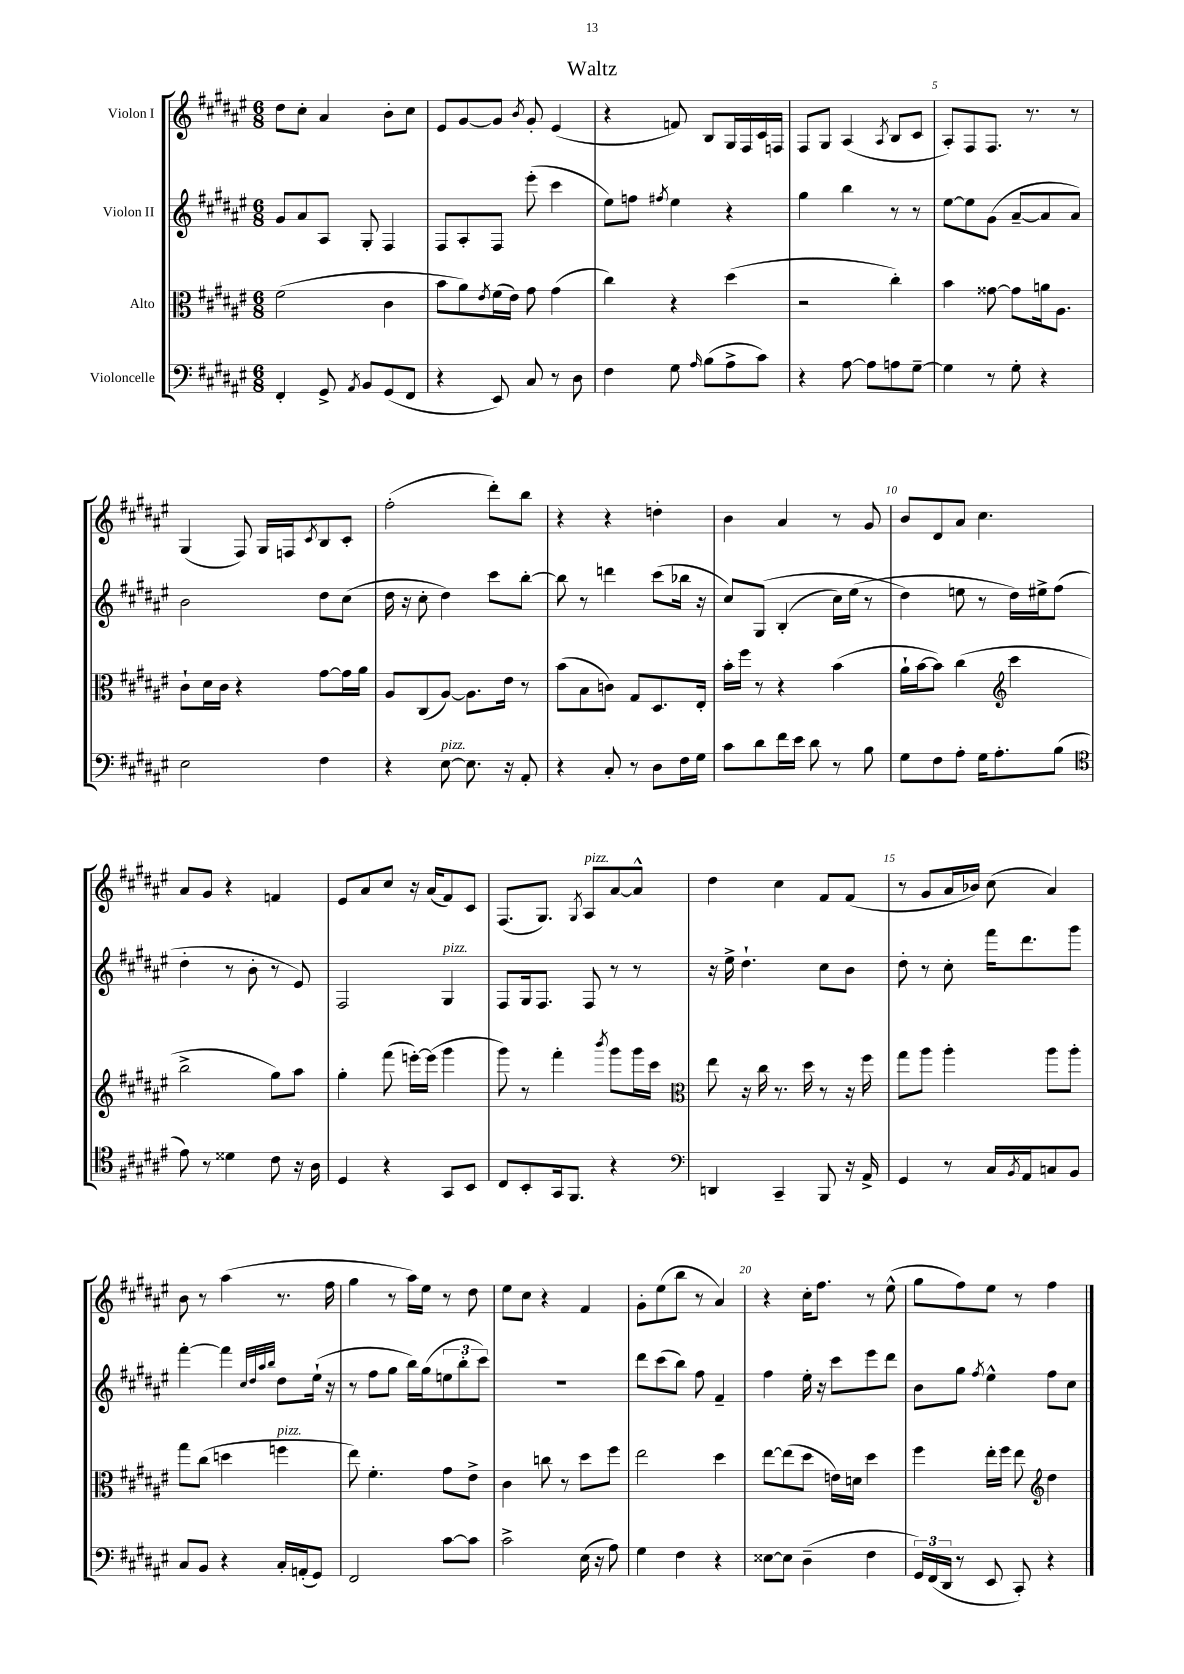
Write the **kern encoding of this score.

**kern	**kern	**kern	**kern
*staff4	*staff3	*staff2	*staff1
*clefF4	*clefC3	*clefG2	*clefG2
*k[f#c#g#d#a#e#]	*k[f#c#g#d#a#e#]	*k[f#c#g#d#a#e#]	*k[f#c#g#d#a#e#]
*M6/8	*M6/8	*M6/8	*M6/8
4FF#'/	(2f#\	8g#/L	8dd#\L
.	.	8a#/	8cc#'\J
8GG#^/	.	8A#/J	4a#/
8qAA#/	.	.	.
8BB/L	.	8G#'/	.
(8GG#/	4c#\	4F#/	8b'\L
8FF#/J	.	.	8cc#\J
=	=	=	=
4r	8b\L	8F#/L	8e#/L
.	8a#\)	8A#'/	[8g#/
.	8qe#/	.	.
8EE#/)	(16f#\L	8F#/J	8g#/]J
.	16e#\JJ)	.	.
.	.	.	8qb/
8C#/	8g#\	(8eee#'\	8g#'/
8r	(4g#\	4ccc#\	(4e#/
8D#\	.	.	.
=	=	=	=
4F#\	4cc#\)	8ee#\L)	4r
.	.	8ff\J	.
.	.	8qff#/	.
8G#\	4r	4ee#\	8f/)
16qqA#/	.	.	.
(8B\L	.	.	8B/L
8A#^\	(4dd#\	4r	16G#/L
.	.	.	16F#/
8c#\J)	.	.	16c#/
.	.	.	16F/JJ
=	=	=	=
4r	2r	4gg#\	8F#/L
.	.	.	8G#/J
[8A#\	.	4bb\	(4A#/
8A#\]L	.	.	.
.	.	.	8qA#/
8A\	4cc#'\)	8r	8B/L
[8G#~\J	.	8r	8c#/J
=	=	=	=
4G#\]	4b\	[8ee#\L	8A#'/L)
.	.	8ee#\]	8F#/
8r	[8g##\	(8g#\J	8.F#/J
8G#'\	8g##\]L	[8a#~/L	.
.	.	.	8.r
4r	16a\k	8a#/]	.
.	8.A#\J	.	.
.	.	8a#/J)	8r
=	=	=	=
2E#\	8c#`\L	2b\	(4G#/
.	16d#\L	.	.
.	16c#\JJ	.	.
.	4r	.	8F#/)
.	.	.	16G#/LL
.	.	.	16F/J
.	.	.	8qc#/
4F#\	[8g#\L	8dd#\L	8B/
.	16g#\]L	(8cc#\J	8c#'/J
.	16a#\JJ	.	.
=	=	=	=
4r	8A#/L	16dd#\	(2ff#'\
.	.	16r	.
.	(8C#/	8cc#'\	.
[8E#\	[8A#/J)	4dd#\)	.
8.E#\]	8.A#\]L	.	.
.	.	8ccc#\L	8ddd#'\L)
16r	16e#\Jk	.	.
8AA#'/	8r	[8bb'\J	8bb\J
=	=	=	=
4r	(8b\L	8bb\]	4r
.	8B\	8r	.
8C#'/	8c\J)	4ddd\	4r
8r	8G#/L	.	.
8D#\L	8.D#/	(8ccc#\L	4dd'\
16F#\L	.	16bb-\Jk	.
16G#\JJ	16E#'/Jk	16r	.
=	=	=	=
8c#\L	16b'\LL	8cc#/L)	4b\
.	16ff#\JJ	.	.
8d#\	8r	&(8G#/J	.
16f#\L	4r	(4B'/	4a#/
16e#\JJ	.	.	.
8d#\	.	.	.
8r	(4b\	16cc#\LL)	8r
.	.	(16ee#\JJ	.
8B\	.	8r	8g#/
=	=	=	=
8G#\L	16a#`\LL	4dd#\&)	8b/L
.	[16b\J	.	.
8F#\	8b\]J)	.	8d#/
8A#'\J	(4cc#\	8ee\	8a#/J
16G#\LK	.	8r	4.cc#\
8.A#'\	.	.	.
*	*clefG2	*	*
.	4ccc#\	16dd#\LL)	.
.	.	16ee#^\J	.
(8B\J	.	(8ff#\J	.
=	=	=	=
*clefC4	*	*	*
8e#\)	2bb^\	4dd#'\	8a#/L
8r	.	.	8g#/J
4d##\	.	8r	4r
.	.	8b'\	.
8c#\	8gg#\L)	8r	4f/
16r	8aa#\J	8e#/)	.
16A#\	.	.	.
=	=	=	=
4D#/	4gg#'\	2F#/	8e#/L
.	.	.	8a#/
4r	(8fff#\	.	8cc#/J
.	[16eee'\LL)	.	16r
.	(16eee\]JJ	.	(16a#/LK
8GG#/L	4ggg#\	4G#/	8f#/)
8BB/J	.	.	8c#/J
=	=	=	=
8C#/L	8ggg#\)	8F#/L	(8.F#/L
8BB'/	8r	16G#/k	.
.	.	8.F#/J	8.G#/J)
16GG#/k	4fff#'\	.	.
8.FF#/J	.	.	.
.	.	.	8qG#/
.	.	8F#/	8A#/L
.	8qbbb/	.	.
4r	8ggg#\L	8r	[8a#/
.	16ggg#\L	8r	8a#^^/]J
.	16ccc#\JJ	.	.
=	=	=	=
*clefF4	*clefC3	*	*
4DD/	8ee#\	16r	4dd#\
.	.	16ee#^\	.
.	16r	4.dd#`\	.
.	16cc#\	.	.
4CC#~/	8.r	.	4cc#\
.	16dd#\	.	.
8BBB/	8r	8cc#\L	8f#/L
16r	16r	8b\J	(8f#/J
16AA#^/	16ff#\	.	.
=	=	=	=
4GG#/	8gg#\L	8dd#'\	8r
.	8aa#\J	8r	8g#/L
8r	4aa#'\	8cc#'\	16a#/L
.	.	.	16b-/JJ)
16C#/LL	.	16fff#\LK	(8cc#\
8qBB/	.	.	.
16AA#/J	.	8.ddd#\	.
8C/	8aa#\L	.	4a#/)
8BB/J	8aa#'\J	8ggg#\J	.
=	=	=	=
8C#/L	8gg#\L	[4fff#'\	8b\
8BB/J	(8cc#\J	.	8r
4r	4dd\	4fff#\]	(4aa#\
.	.	32qqcc#/LLL	.
.	.	32qqdd#/	.
.	.	32qqaa#/	.
.	.	32qqbb/JJJ	.
16C#'/LL	4ff\	8dd#\L	8.r
(16AA'/J	.	.	.
8GG#/J)	.	(16ee#`\Jk	.
.	.	16r	16ff#\
=	=	=	=
2FF#/	8ee#\)	8r	4gg#\
.	4.f#'\	8ff#\L	.
.	.	8gg#\J	8r
.	.	16bb\LL)	16aa#\LL)
.	.	(16gg#\J	16ee#\JJ
[8c#\L	8g#\L	12ee\	8r
.	.	12bb'\	.
8c#\]J	8e#^\J	.	8dd#\
.	.	12ccc#\J)	.
=	=	=	=
2c#^\	4c#\	2.r	8ee#\L
.	.	.	8cc#\J
.	8cc\	.	4r
.	8r	.	.
(16E#\	8dd#\L	.	4f#/
16r	.	.	.
8A#\)	8ff#\J	.	.
=	=	=	=
4G#\	2ee#\	8ddd#\L	8g#'\L
.	.	(8ccc#\	(8ee#\
4F#\	.	8bb\J)	8bb\J
.	.	8ff#\	8r
4r	4dd#\	4f#~/	4a#/)
=	=	=	=
[8E##\L	[8ee#\L	4ff#\	4r
8E##\]J	(8ee#\]	.	.
(4D#~\	8dd#\J	16ee#'\	16cc#'\LK
.	.	16r	8.ff#\J
.	16e\LL)	8ccc#\L	.
.	16d\JJ	.	.
4F#\	4dd#\	8eee#\	8r
.	.	8ddd#\J	(8ee#^^\
=	=	=	=
24GG#/LL)	4ff#\	8b\L	8gg#\L
(24FF#/	.	.	.
24DD#/JJ	.	.	.
8r	.	8gg#\J	8ff#\)
.	.	8qff#/	.
8EE#/	16ee#'\LL	4ee#^^\	8ee#\J
.	16ff#\JJ	.	.
8CC#'/)	8ee#\	.	8r
*	*clefG2	*	*
4r	4dd#\	8ff#\L	4ff#\
.	.	8cc#\J	.
==	==	==	==
*-	*-	*-	*-
